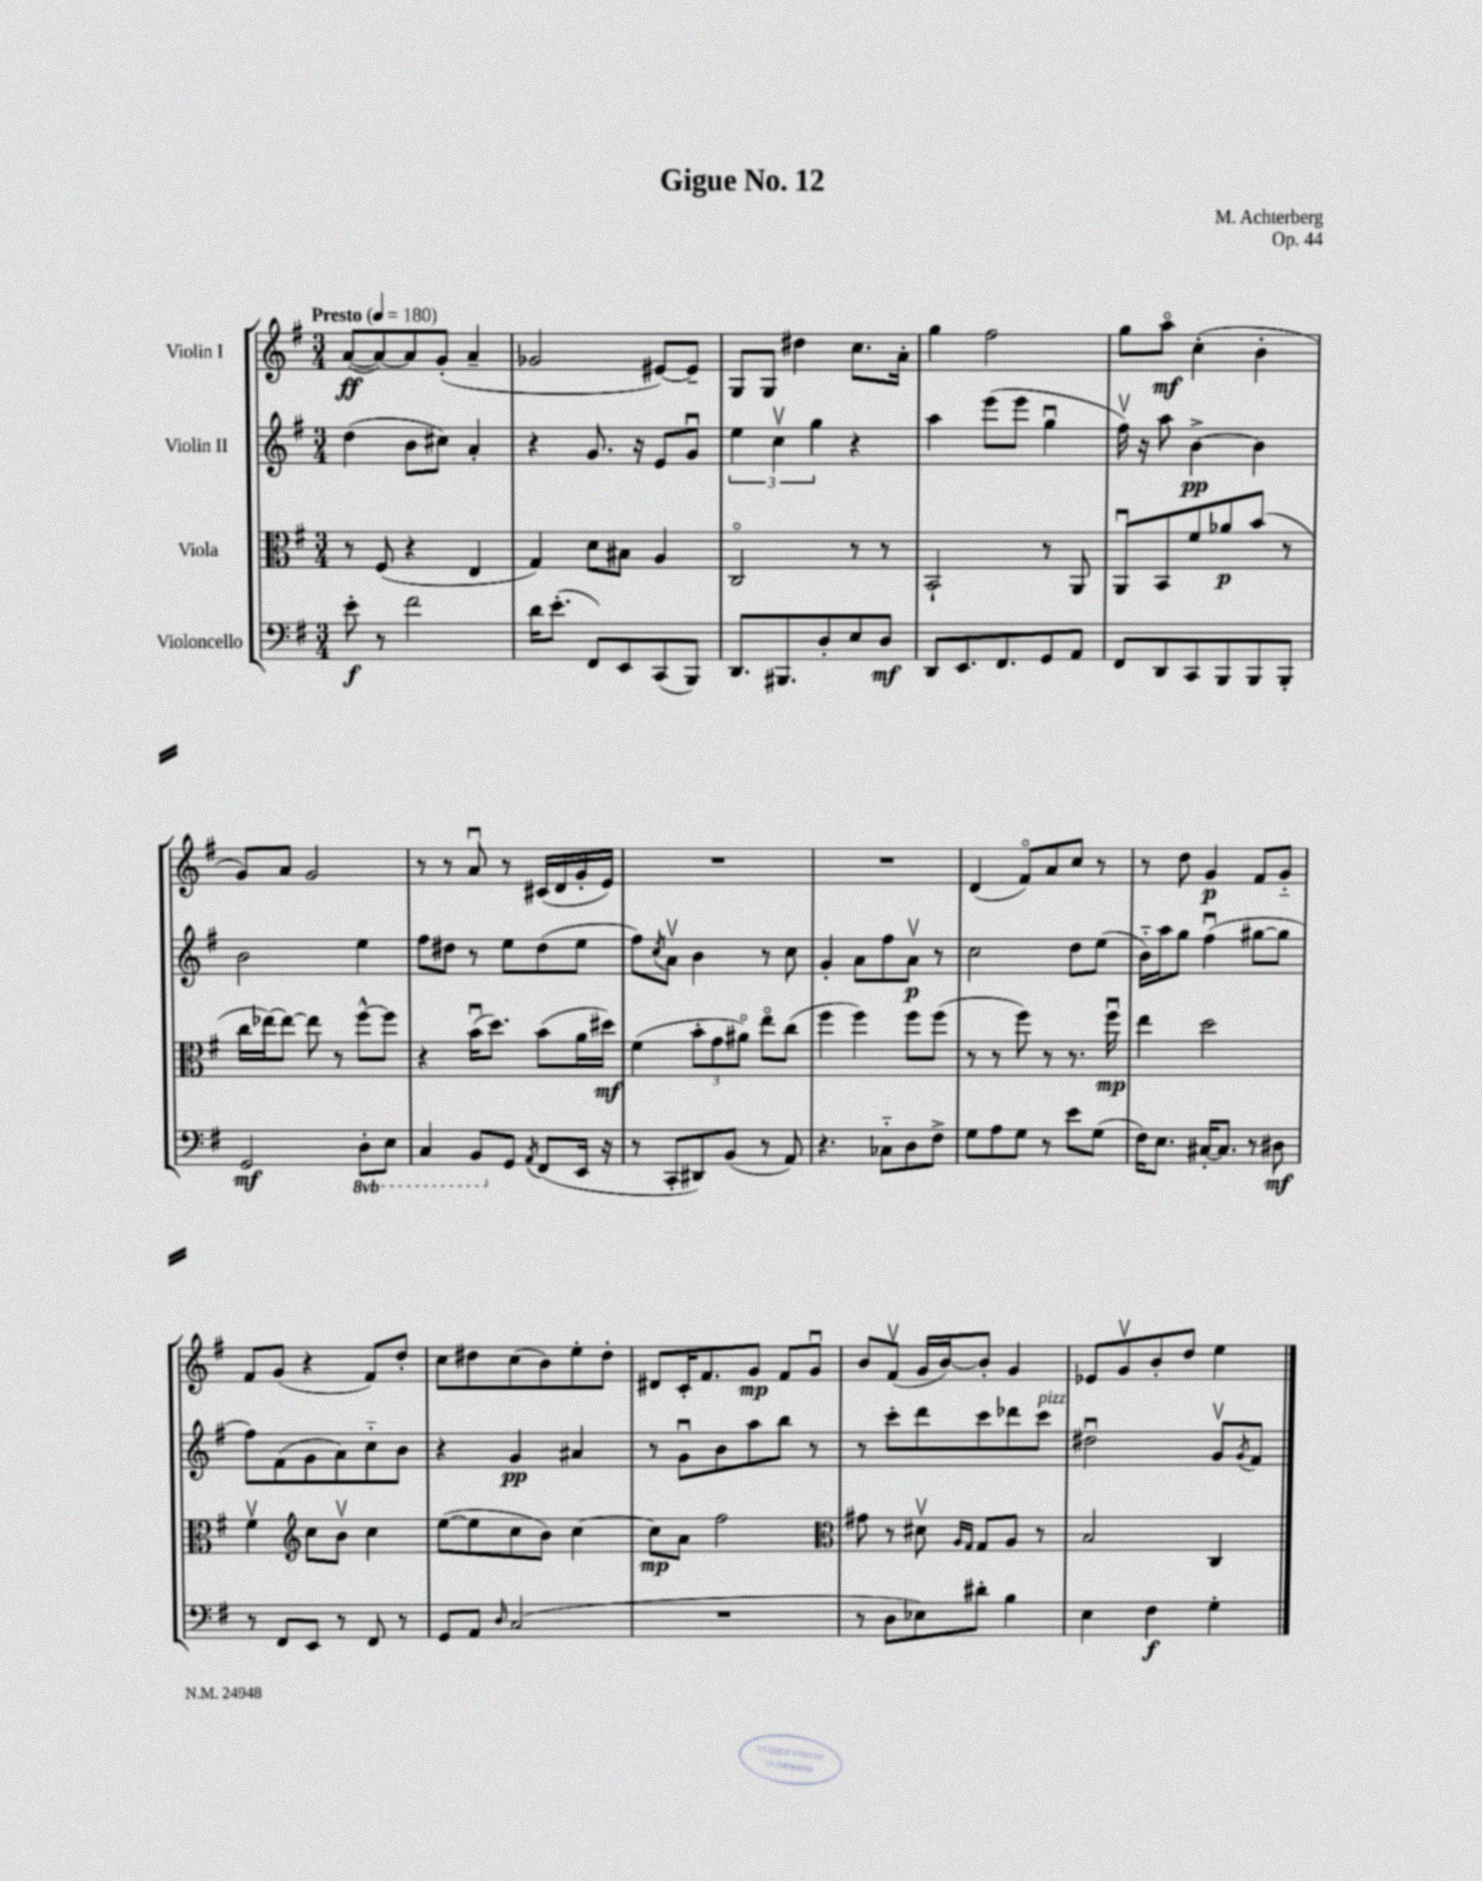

**kern	**dynam	**kern	**dynam	**kern	**dynam	**kern	**dynam
*part4	*part4	*part3	*part3	*part2	*part2	*part1	*part1
*staff4	*staff4	*staff3	*staff3	*staff2	*staff2	*staff1	*staff1
*I"Violoncello	*	*I"Viola	*	*I"Violin II	*	*I"Violin I	*
*clefF4	*	*clefC3	*	*clefG2	*	*clefG2	*
*k[f#]	*	*k[f#]	*	*k[f#]	*	*k[f#]	*
*M3/4	*	*M3/4	*	*M3/4	*	*M3/4	*
*MM180	*	*MM180	*	*MM180	*	*MM180	*
=1	=1	=1	=1	=1	=1	=1	=1
!	!	!	!	!	!	!LO:TX:a:B:t=Presto	!
8e'\	f	8r	.	(4dd\	.	([8a/L	ff
8r	.	(8F#/	.	.	.	8a/_)	.
2f#\	.	4r	.	8b\L	.	8a/]	.
.	.	.	.	8cc#X\J)	.	(8g'/J	.
.	.	4E/	.	4a'/	.	4a~/	.
=2	=2	=2	=2	=2	=2	=2	=2
16d\KL	.	4G/)	.	4r	.	2g-X/	.
(8.e'\J	.	.	.	.	.	.	.
8FF#/L)	.	8d\L	.	8.g/	.	.	.
8EE/	.	8B#X\J	.	.	.	.	.
.	.	.	.	16r	.	.	.
(8CC/	.	4A/	.	8e/L	.	[8e#X/L)	.
8BBB/J)	.	.	.	8gu/J	.	8e#~/J]	.
=3	=3	=3	=3	=3	=3	=3	=3
8.DD/L	.	2C/	.	6ee\	.	8G/L	.
.	.	.	.	.	.	8G/J	.
.	.	.	.	6ccv\	.	.	.
8.BBB#X/	.	.	.	.	.	.	.
.	.	.	.	.	.	4dd#X\	.
.	.	.	.	6gg\	.	.	.
8D'/	.	.	.	.	.	.	.
8E/	.	8r	.	4r	.	8.cc\L	.
8D/J	mf	8r	.	.	.	.	.
.	.	.	.	.	.	16a'\Jk	.
=4	=4	=4	=4	=4	=4	=4	=4
8DD/L	.	2BB`/	.	4aa\	.	4gg\	.
8.EE/	.	.	.	.	.	.	.
.	.	.	.	(8eee\L	.	2ff#\	.
8.FF#/	.	.	.	.	.	.	.
.	.	.	.	8eee\J	.	.	.
8GG/	.	8r	.	4ggu\	.	.	.
8AA/J	.	8AA/	.	.	.	.	.
=5	=5	=5	=5	=5	=5	=5	=5
8FF#/L	.	8AAu/L	.	16ff#v\)	.	8gg\L	.
.	.	.	.	16r	.	.	.
8DD/	.	8BB/	.	8aa\	.	8aa\J	mf
8CC/	.	8f#/	.	[4b^\	pp	(4cc'\	.
8BBB/	.	8a-X/	p	.	.	.	.
8BBB/	.	(8b/J	.	4b\]	.	4b'\	.
8BBB'/J	.	8r	.	.	.	.	.
!!LO:LB:g=z
=6	=6	=6	=6	=6	=6	=6	=6
2GG/	mf	16cc\LL	.	2b\	.	8g/L)	.
.	.	[16ee-X\J)	.	.	.	.	.
.	.	8ee-\J_	.	.	.	8a/J	.
.	.	8ee-\]	.	.	.	2g/	.
.	.	8r	.	.	.	.	.
*8ba	*	*	*	*	*	*	*
8DD'\L	.	[8ff#^^\L	.	4ee\	.	.	.
8EE\J	.	8ff#\J]	.	.	.	.	.
=7	=7	=7	=7	=7	=7	=7	=7
4CC/	.	4r	.	8ff#\L	.	8r	.
.	.	.	.	8dd#X\J	.	8r	.
8BBB/L	.	(16bu\KL	.	8r	.	8au/	.
.	.	8.dd\J)	.	.	.	.	.
*X8ba	*	*	*	*	*	*	*
8GG/J	.	.	.	8ee\L	.	8r	.
8qAA/	.	.	.	.	.	.	.
(8FF#/L	.	(8b\L	.	(8dd#\	.	(16c#X/LL	.
.	.	.	.	.	.	16d/	.
16EE/Jk	.	16a\L	.	8ee\J	.	16g'/	.
16r	.	16dd#X\JJ)	mf	.	.	16e/JJ)	.
=8	=8	=8	=8	=8	=8	=8	=8
8r	.	(4f#\	.	8ff#\L)	.	2.r	.
.	.	.	.	8qcc/	.	.	.
8CC'/L	.	.	.	8av\J	.	.	.
8DD#X/)	.	12b'\L	.	4b\	.	.	.
.	.	12g\	.	.	.	.	.
(8BB/J	.	.	.	.	.	.	.
.	.	12a#X\J)	.	.	.	.	.
8r	.	8ee\L	.	8r	.	.	.
8AA/)	.	(8cc\J	.	8cc\	.	.	.
=9	=9	=9	=9	=9	=9	=9	=9
4.r	.	4ff#\	.	4g'/	.	2.r	.
.	.	4ff#\)	.	8a\L	.	.	.
8C-X\L	.	.	.	8ff#\	.	.	.
8D\	.	8ff#\L	.	8av\J	p	.	.
8F#^\J	.	(8ff#\J	.	8r	.	.	.
=10	=10	=10	=10	=10	=10	=10	=10
8G\L	.	8r	.	2cc\	.	(4d/	.
8A\	.	8r	.	.	.	.	.
8G\J	.	8ff#\)	.	.	.	8f#/L)	.
8r	.	8r	.	.	.	8a/	.
8e\L	.	8.r	.	8dd\L	.	8cc/J	.
(8G\J	.	.	.	(8ee\J	.	8r	.
.	.	16ff#u\	mp	.	.	.	.
=11	=11	=11	=11	=11	=11	=11	=11
16F#\KL)	.	4ee\	.	16b\LL)	.	8r	.
8.E\J	.	.	.	16aa\J	.	.	.
.	.	.	.	8gg\J	.	8dd\	.
[16C#X'/KL	.	2dd\	.	(4ff#u\	.	4g/	p
8.C#/J]	.	.	.	.	.	.	.
8r	.	.	.	[8gg#X\L	.	8f#/L	.
8D#X\	mf	.	.	8gg#\J]	.	8g/J	.
!!LO:LB:g=z
=12	=12	=12	=12	=12	=12	=12	=12
8r	.	4f#v\	.	8ff#\L)	.	8f#/L	.
8FF#/L	.	.	.	(8f#\	.	(8g/J	.
*	*	*clefG2	*	*	*	*	*
8EE/J	.	8cc\L	.	8g\	.	4r	.
8r	.	8bv\J	.	8a\)	.	.	.
8FF#/	.	4cc\	.	8cc\	.	8f#/L)	.
8r	.	.	.	8b\J	.	8dd'/J	.
=13	=13	=13	=13	=13	=13	=13	=13
8GG/L	.	([8ee\L	.	4r	.	8cc\L	.
8AA/J	.	8ee\]	.	.	.	8dd#X\	.
16qqD/	.	.	.	.	.	.	.
(2C/	.	8cc\	.	4g/	pp	(8cc\	.
.	.	8b\J)	.	.	.	8b\)	.
.	.	[4cc\	.	4a#X/	.	8ee'\	.
.	.	.	.	.	.	8dd#'\J	.
=14	=14	=14	=14	=14	=14	=14	=14
2.r	.	8cc\L]	mp	8r	.	8d#X/L	.
.	.	8a\J	.	8gu\L	.	16c'/K	.
.	.	.	.	.	.	8.f#/	.
.	.	2ff#\	.	8b\	.	.	.
.	.	.	.	8aa\	.	8g/J	mp
.	.	.	.	8bb\J	.	8f#/L	.
.	.	.	.	8r	.	8gu/J	.
=15	=15	=15	=15	=15	=15	=15	=15
*	*	*clefC3	*	*	*	*	*
8r	.	8g#X\	.	8r	.	8b/L	.
8D\L	.	8r	.	8ccc'\L	.	(8f#v/J	.
8E-X\)	.	8d#Xv\	.	8ddd\	.	16g/LL	.
.	.	.	.	.	.	[16b/J)	.
.	.	16qqA/LL	.	.	.	.	.
.	.	16qqG/JJ	.	.	.	.	.
8d#X'\J	.	8G/L	.	8ccc\	.	8b'/J]	.
4B\	.	8A/J	.	8ddd-X\	.	4g/	.
!	!	!	!	!LO:TX:a:i:t=pizz.	!	!	!
.	.	8r	.	8ccc\J	.	.	.
=16	=16	=16	=16	=16	=16	=16	=16
4E\	.	2B/	.	2dd#Xu\	.	8e-X/L	.
.	.	.	.	.	.	8gv/	.
4F#\	f	.	.	.	.	8b'/	.
.	.	.	.	.	.	8dd/J	.
4G'\	.	4C/	.	8gv/L	.	4ee\	.
.	.	.	.	8qg/	.	.	.
.	.	.	.	8f#/J	.	.	.
==	==	==	==	==	==	==	==
*-	*-	*-	*-	*-	*-	*-	*-
